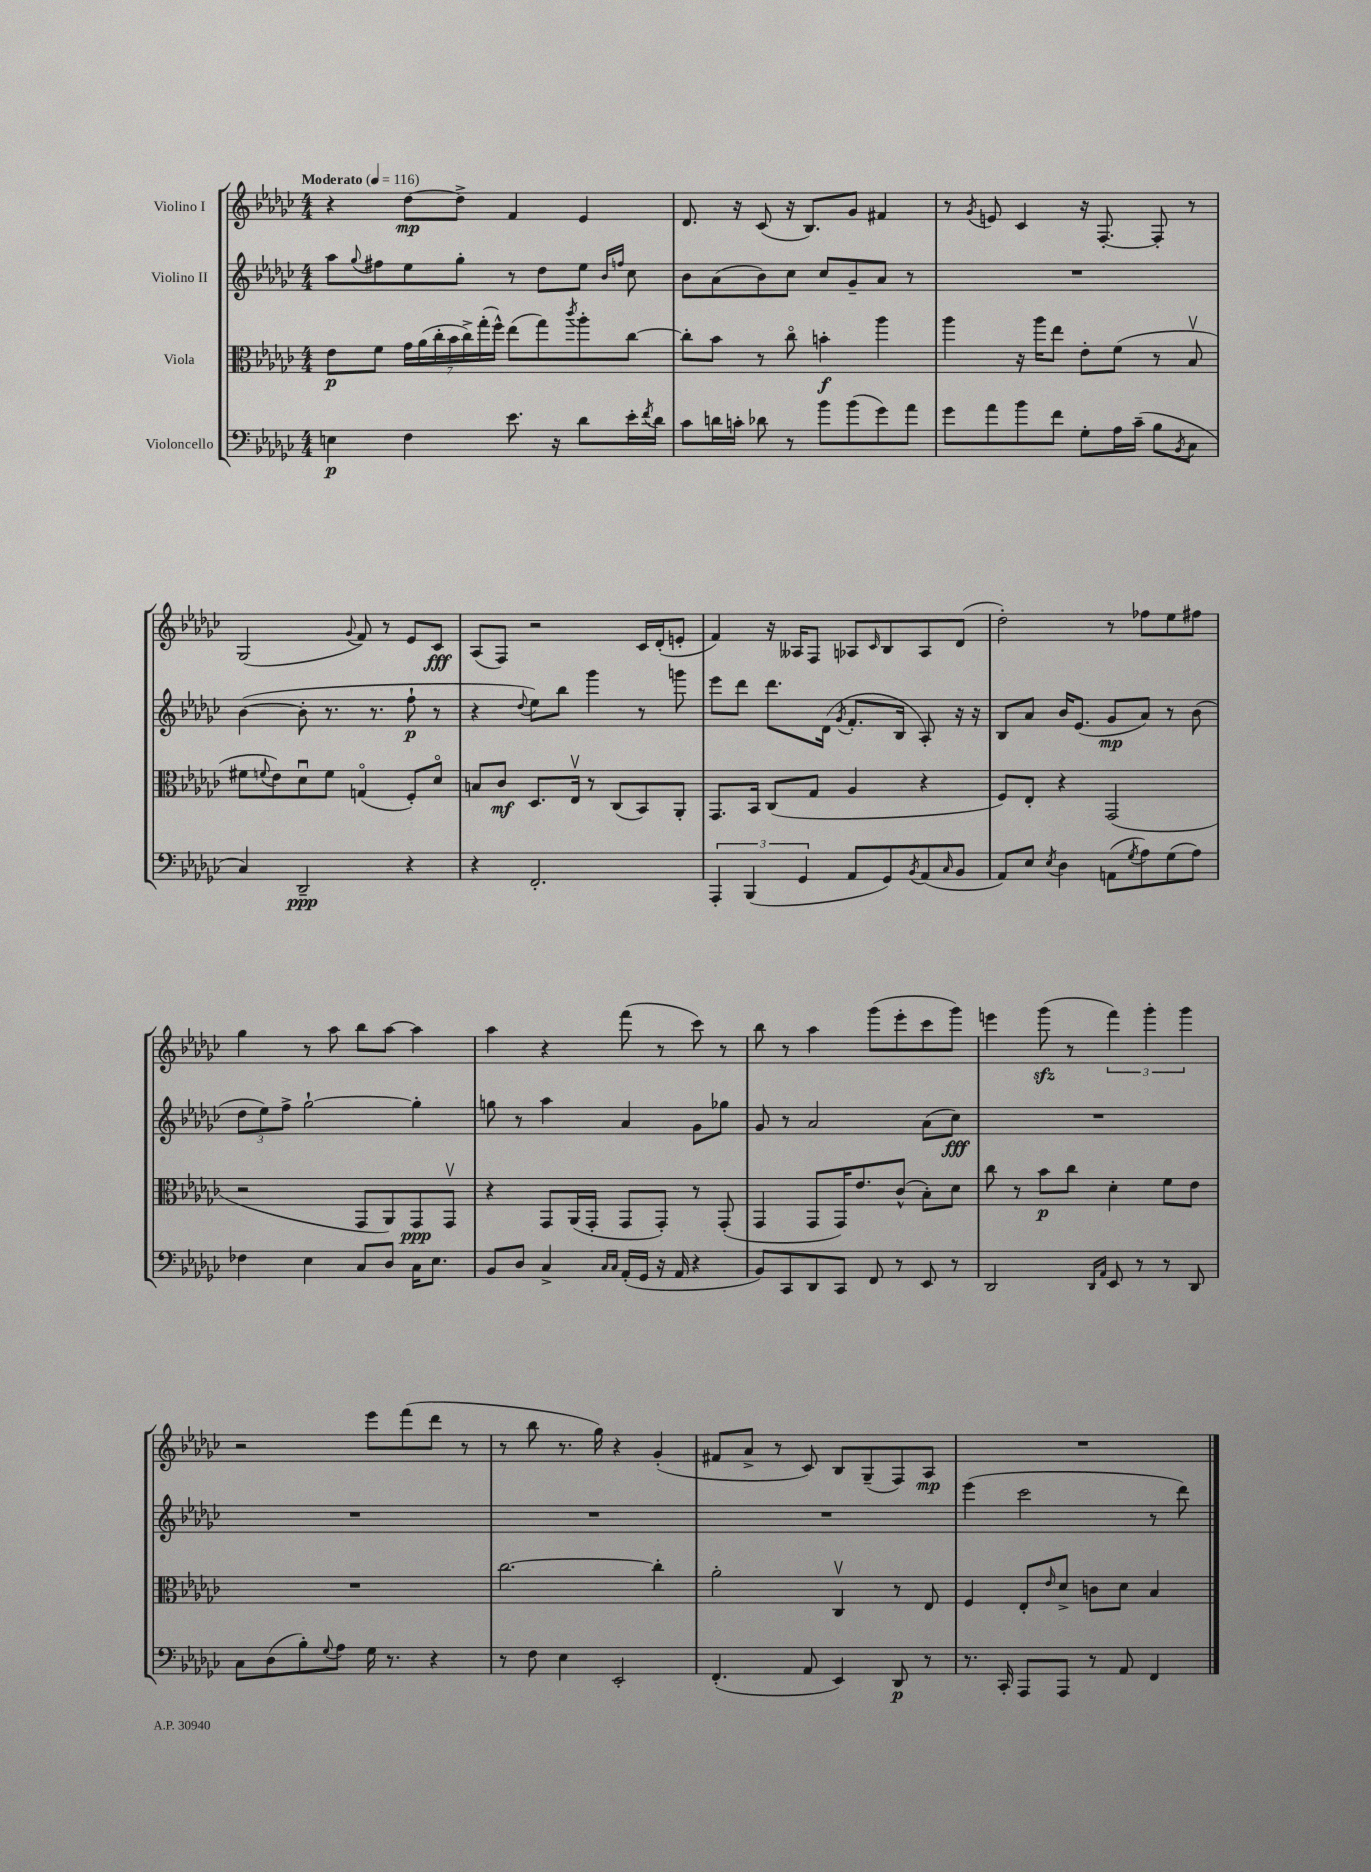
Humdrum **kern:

**kern	**kern	**kern	**kern
*staff4	*staff3	*staff2	*staff1
*clefF4	*clefC3	*clefG2	*clefG2
*k[b-e-a-d-g-c-]	*k[b-e-a-d-g-c-]	*k[b-e-a-d-g-c-]	*k[b-e-a-d-g-c-]
*M4/4	*M4/4	*M4/4	*M4/4
*MM116	*MM116	*MM116	*MM116
4E\	8e-\L	8aa-\L	4r
.	.	8qqgg-/	.
.	8f\J	8ff#\	.
4F\	28g-\LL	8ee-\	[8dd-\L
.	(28a-\	.	.
.	28cc-'\	.	.
.	28b-\	.	.
.	.	8gg-'\J	8dd-^\]J
.	28cc-^\)	.	.
.	(28gg-'\	.	.
.	28ff^^\JJ)	.	.
8.e-\	(8ee-\L	8r	4f/
.	8gg-\)	8dd-\L	.
16r	.	.	.
.	8qccc-/	.	.
8d-\L	8aa-'\	8ee-\J	4e-/
.	.	16qqb-/LL	.
.	.	16qqff/JJ	.
16e-'\L	[8cc-\J	8cc-\	.
8qf/	.	.	.
16d-\JJ	.	.	.
=	=	=	=
8c-\L	8cc-'\]L	8b-\L	8.d-/
16d\L	8b-\J	(8a-\	.
16c'\JJ	.	.	16r
8d-\	8r	8b-\)	(8c-/
8r	8cc-o\	8cc-\J	16r
.	.	.	8.B-/L)
8b-\L	4b'\	8cc-/L	.
(8b-\	.	8g-~/	8g-/J
8g-\)	4aa-\	8a-/J	4f#/
8a-\J	.	8r	.
=	=	=	=
8g-\L	4aa-\	1r	8r
.	.	.	8qg-/
8a-\	.	.	8e/
8b-\	16r	.	4c-/
.	16aa-\LK	.	.
8f\J	8ee-\J	.	.
8G-'\L	8e-'\L	.	16r
.	.	.	[8.F'/
16A-\L	(8f\J	.	.
(16c-~\JJ	.	.	.
8B-\L	8r	.	8F'/]
8qBB-/	.	.	.
8C-\J	8B-v/	.	8r
=	=	=	=
4C-/)	8f#\L	([4b-\	(2G-/
.	8qqf/	.	.
.	8e-\)	.	.
2DD-~/	8d-u\	8b-'\]	.
.	8f\J	8.r	.
.	.	.	8qqg-/
.	(4Go/	.	8f/)
.	.	8.r	.
.	.	.	8r
4r	8F'/L)	8ff`\	8e-/L
.	8d-o/J	8r	8c-/J
=	=	=	=
4r	8B/L	4r	(8A-/L
.	8c-/J	.	8F/J)
.	.	8qqdd-/	.
2.FF'/	8.D-/L	8ee-\L)	2r
.	.	8bb-\J	.
.	16E-v/Jk	.	.
.	8r	4ggg-\	.
.	(8C-/L	.	.
.	8BB-/)	8r	16c-/LL
.	.	.	(16d-'/J
.	8AA-'/J	8ggg\	8e'/J
=	=	=	=
6AAA-'/	8.GG-/L	8eee-\L	4f/)
.	.	8ddd-\J	.
(6BBB-/	.	.	.
.	16BB-/Jk	.	.
.	(8C-/L	8.ddd-\L	16r
.	.	.	16A--/LK
6GG-/	.	.	.
.	8G-/J	.	8F/J
.	.	(16d-\Jk	.
.	.	8qg-/	.
8AA-/L	4A-/	8.f'/L	8A-/L
.	.	.	16qqc-/
8GG-/)	.	.	8B-/
.	.	16B-/Jk	.
8qBB-/	.	.	.
(8AA-/	4r	8A-'/)	8A-/
16qqC-/	.	.	.
8BB-/J	.	16r	(8d-/J
.	.	16r	.
=	=	=	=
8AA-/L)	8F/L)	8B-/L	2dd-'\)
8E-/J	8E-'/J	8a-/J	.
8qE-/	.	.	.
4D-\	4r	16b-/LK	.
.	.	(8.e-/J	.
(8AA\L	(2GG-/	8g-/L	8r
8qG-/	.	.	.
8A-\)	.	8a-/J)	8ff-\L
(8G-\	.	8r	8ee-\
8A-\J)	.	(8b-\	8ff#\J
=	=	=	=
4F-\	2r	12dd-\L	4gg-\
.	.	12ee-\)	.
.	.	12ff^\J	.
4E-\	.	[2gg-`\	8r
.	.	.	8aa-\
8C-/L	8GG-/L	.	8bb-\L
8D-/J	8AA-/)	.	[8aa-\J
16C-\LK	8GG-/	4gg-'\]	4aa-\]
8.E-\J	.	.	.
.	8GG-v/J	.	.
=	=	=	=
8BB-/L	4r	8gg\	4aa-\
8D-/J	.	8r	.
4C-^/	8GG-/L	4aa-\	4r
.	(16AA-/L	.	.
.	16GG-'/JJ	.	.
16qqC-/LL	.	.	.
16qqC-/JJ	.	.	.
(16AA-'/LL	8GG-/L	4a-/	(8fff\
16GG-/JJ	.	.	.
16r	8GG-'/J)	.	8r
16AA-/	.	.	.
4r	8r	8g-\L	8ccc-\)
.	(8GG-'/	8gg-\J	8r
=	=	=	=
8BB-/L)	4GG-/	8g-/	8bb-\
8CC-/	.	8r	8r
8DD-/	8GG-/L	2a-/	4aa-\
8CC-/J	16GG-/K)	.	.
.	8.e-/	.	.
8FF/	.	.	(8ggg-\L
8r	(8c-^^/J	.	8eee-'\
8EE-/	8B-'\L)	(8a-\L	8ccc-\
8r	8d-\J	8cc-\J)	8ggg-\J)
=	=	=	=
2DD-/	8cc-\	1r	4eee\
.	8r	.	.
.	8b-\L	.	(8ggg-\
.	8cc-\J	.	8r
16qqDD-/LL	.	.	.
16qqAA-/JJ	.	.	.
8EE-/	4d-'\	.	6fff\)
8r	.	.	.
.	.	.	6ggg-'\
8r	8f\L	.	.
.	.	.	6ggg-\
8DD-/	8e-\J	.	.
=	=	=	=
8C-\L	1r	1r	2r
(8D-\	.	.	.
8B-'\)	.	.	.
8qqG-/	.	.	.
8A-\J	.	.	.
16G-\	.	.	8eee-\L
8.r	.	.	.
.	.	.	(8fff\
4r	.	.	8ddd-\J
.	.	.	8r
=	=	=	=
8r	[2.cc-\	1r	8r
8F\	.	.	8bb-\
4E-\	.	.	8.r
.	.	.	16gg-\)
2EE-'/	.	.	4r
.	4cc-'\]	.	(4g-'/
=	=	=	=
(4.FF'/	2a-'\	1r	8f#/L
.	.	.	8a-^/J
.	.	.	8r
8AA-/	.	.	8c-/)
4EE-/)	4C-v/	.	8B-/L
.	.	.	(8G-~/
8DD-/	8r	.	8F/)
8r	8E-/	.	8A-/J
=	=	=	=
8.r	4F/	(4eee-\	1r
16CC-'/	.	.	.
8AAA-/L	8E-'/L	2ccc-\	.
.	16qqe-/	.	.
8AAA-/J	8d-^/J	.	.
8r	8c\L	.	.
8AA-/	8d-\J	.	.
4FF/	4B-/	8r	.
.	.	8ddd-\)	.
==	==	==	==
*-	*-	*-	*-
